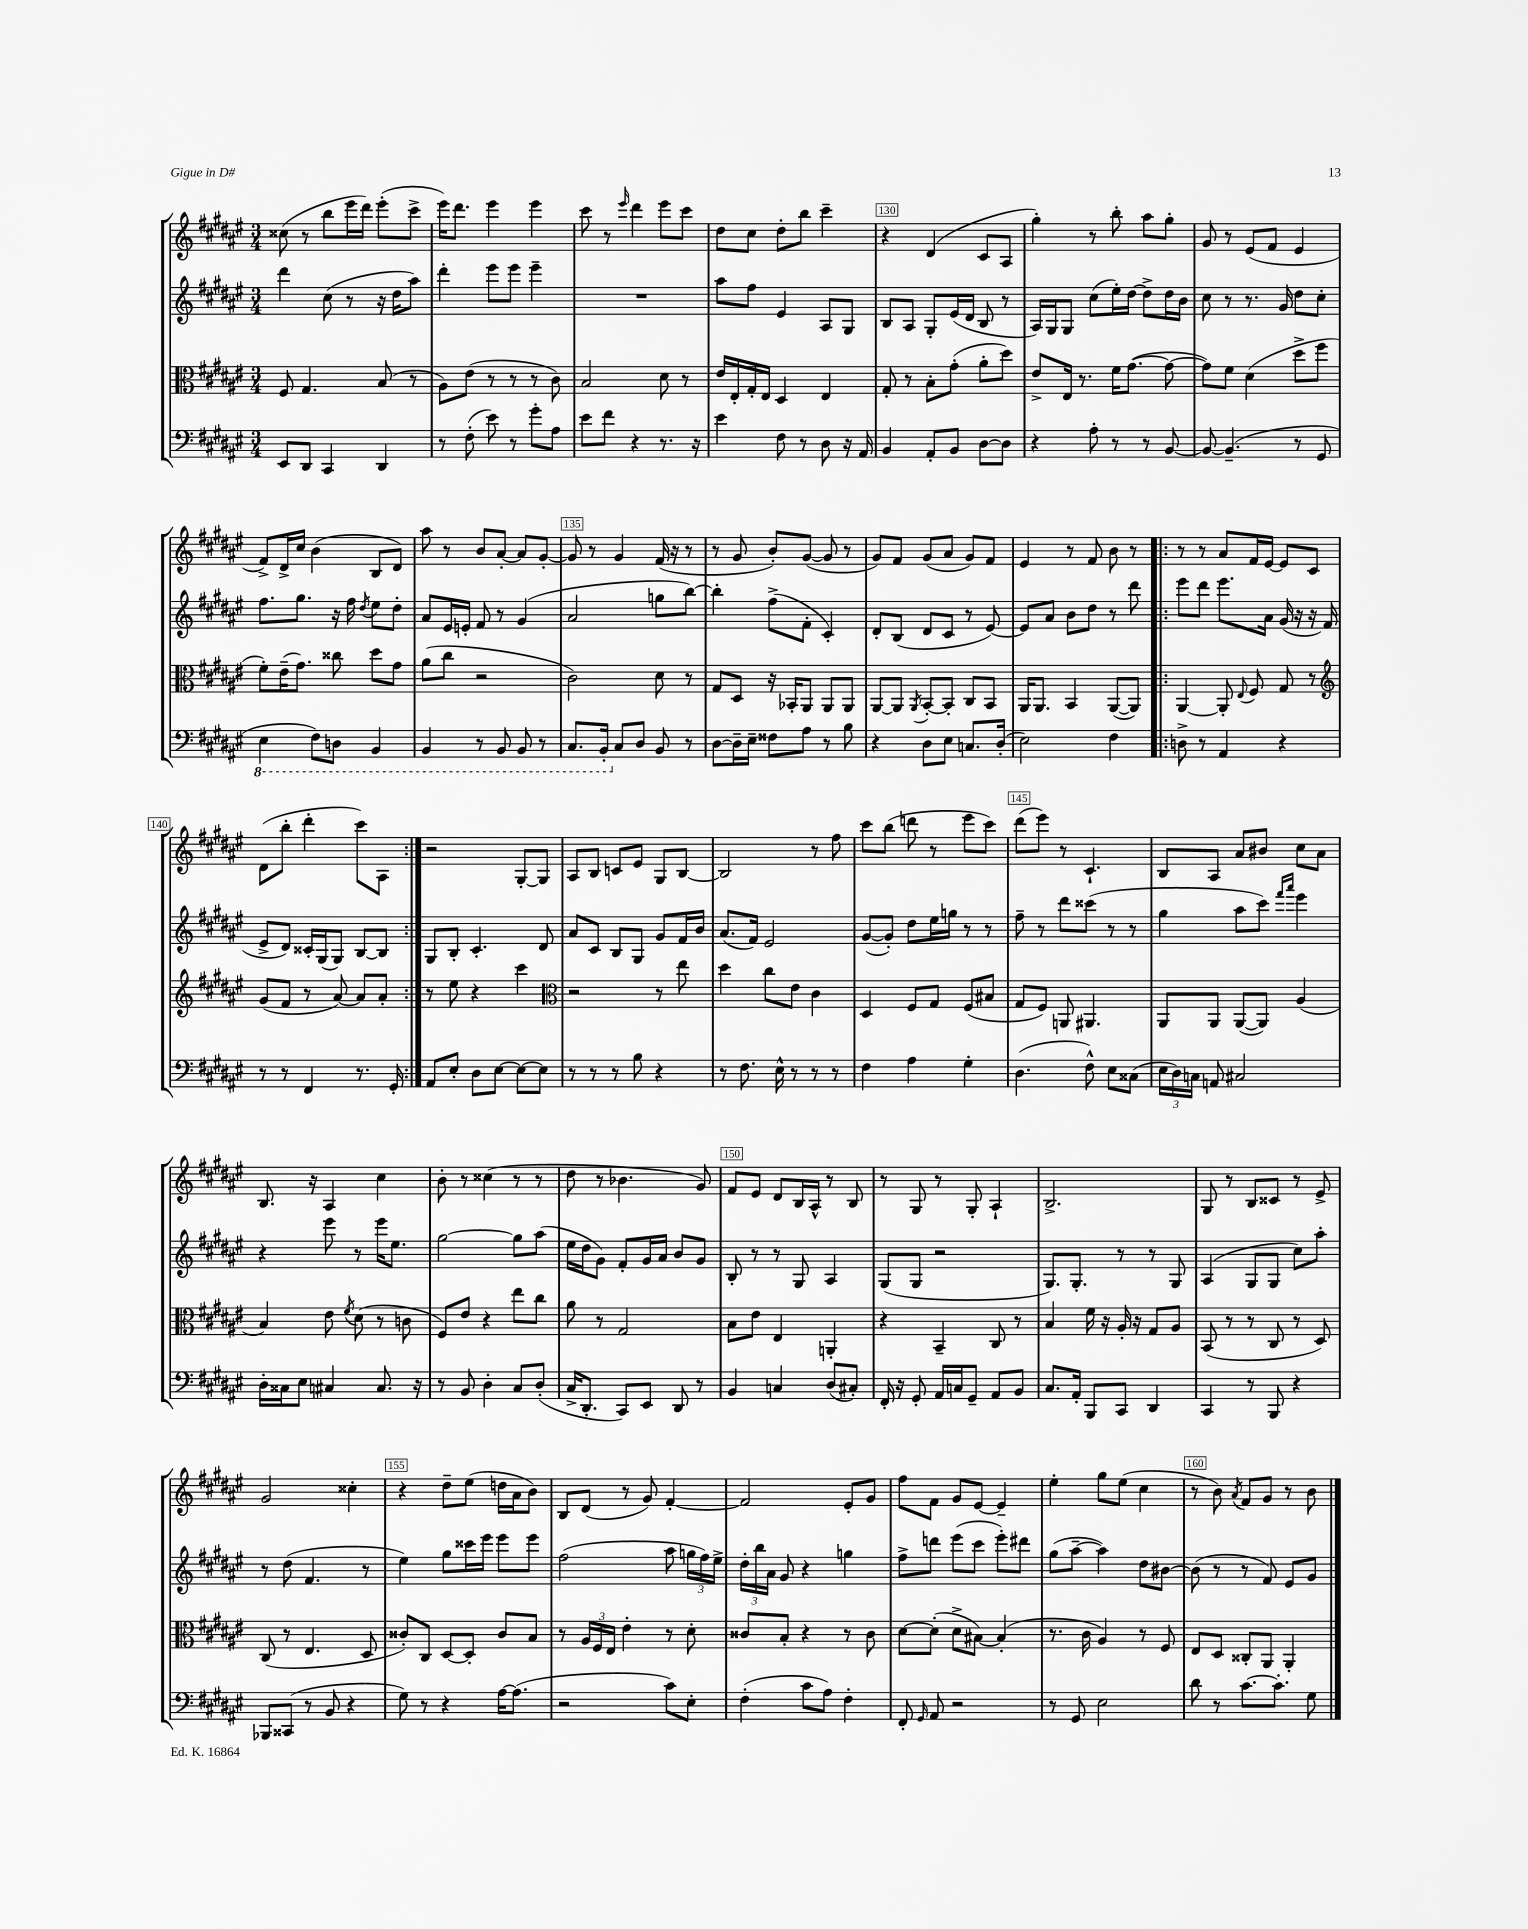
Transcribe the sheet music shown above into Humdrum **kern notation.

**kern	**kern	**kern	**kern
*staff4	*staff3	*staff2	*staff1
*clefF4	*clefC3	*clefG2	*clefG2
*k[f#c#g#d#a#e#]	*k[f#c#g#d#a#e#]	*k[f#c#g#d#a#e#]	*k[f#c#g#d#a#e#]
*M3/4	*M3/4	*M3/4	*M3/4
8EE#	8F#	4ddd#	(8cc##
8DD#	4.G#	.	8r
4CC#	.	(8cc#	8bb
.	.	8r	16eee#
.	.	.	16ddd#)
4DD#	(8B	16r	(8eee#'
.	.	16dd#	.
.	8r	8aa#)	8ccc#^
=	=	=	=
8r	8A#)	4ddd#'	16eee#)
.	.	.	8.ddd#
(8F#'	(8e#	.	.
8e#)	8r	8eee#	4eee#
8r	8r	8eee#	.
8g#'	8r	4eee#~	4eee#
8A#	8c#)	.	.
=	=	=	=
8e#	2B	2.r	8ccc#
8f#	.	.	8r
.	.	.	16qqeee#
4r	.	.	4ddd#
8.r	8d#	.	8eee#
.	8r	.	8ccc#
16r	.	.	.
=	=	=	=
4e#	16e#	8aa#	8dd#
.	16E#'	.	.
.	16G#'	8ff#	8cc#
.	16E#	.	.
8F#	4D#	4e#	8dd#'
8r	.	.	8bb
8D#	4E#	8A#	4ccc#~
16r	.	8G#	.
16AA#	.	.	.
=	=	=	=
4BB	8G#'	8B	4r
.	8r	8A#	.
8AA#'	8B'	8G#'	(4d#
8BB	(8g#'	(16e#	.
.	.	16d#	.
[8D#	8a#'	8B	8c#
8D#]	8dd#)	8r	8A#
=	=	=	=
4r	8e#^	16A#)	4gg#')
.	.	16G#	.
.	16E#	8G#	.
.	8.r	.	.
8A#'	.	(8cc#	8r
8r	16f#	16ee#')	8bb'
.	([8.g#	[16dd#	.
8r	.	8dd#^]	8aa#
[8BB	8g#_	16dd#	8gg#'
.	.	16b	.
=	=	=	=
8BB_	8g#])	8cc#	8g#
(4.BB~]	8f#	8r	8r
.	(4d#	8.r	(8e#
.	.	.	8f#
.	.	16g#	.
8r	8dd#^	8dd#	4e#
8GG#	8ff#	8cc#'	.
=	=	=	=
4EE#	8f#')	8.ff#	8f#^)
.	(16e#~	.	16d#^
.	8.g#)	8.gg#	16cc#
8FF#)	.	.	(4b
8DD	8cc##	16r	.
.	.	16ff#	.
.	.	8qdd#	.
4BBB	8dd#	8ee#	8B
.	8g#	8dd#'	8d#)
=	=	=	=
4BBB	(8a#	8a#	8aa#
.	8cc#	16e#	8r
.	.	16e'	.
8r	2r	8f#	8b
8BBB	.	8r	[8a#'
8BBB	.	(4g#	8a#]
8r	.	.	[8g#'
=	=	=	=
8.CC#	2c#)	2a#	8g#]
.	.	.	8r
16BBB'	.	.	.
8C#	.	.	4g#
8D#	.	.	.
8BB	8d#	8gg	(16f#
.	.	.	16r
8r	8r	[8bb)	8r
=	=	=	=
[8D#	8G#	4bb']	8r
16D#~]	8D#	.	8g#
16E#~	.	.	.
8F##	16r	(8ff#^	8b')
.	16BB-'	.	.
8A#	8AA#	8f#'	([8g#
8r	8AA#	4c#')	8g#]
8B	8AA#	.	8r
=	=	=	=
4r	[8AA#	8d#'	8g#)
.	8AA#]	(8B	8f#
.	8qAA#	.	.
8D#	[8BB'	8d#	(8g#
8E#	8BB']	8c#	8a#
8.C	8C#	8r	8g#)
.	8BB	[8e#)	8f#
(16D#'	.	.	.
=	=	=	=
2E#)	16AA#	8e#]	4e#
.	8.AA#	.	.
.	.	8a#	.
.	4BB	8b	8r
.	.	8dd#	8f#
4F#	([8AA#	8r	8b
.	8AA#])	8ddd#	8r
=!|:	=!|:	=!|:	=!|:
8D^	[4AA#	8eee#	8r
8r	.	8ddd#	8r
4AA#	8AA#']	8.eee#	8a#
.	8qqE#	.	.
.	8F#	.	16f#
.	.	16a#	[16e#
4r	8G#	(16g#	8e#]
.	.	16r	.
.	8r	16r	8c#
.	.	16f#	.
=	=	=	=
*	*clefG2	*	*
8r	(8g#	8e#^	(8d#
8r	8f#	8d#)	8bb'
4FF#	8r	16c##'	4ddd#'
.	.	(16G#	.
.	[8a#)	8G#)	.
8.r	8a#]	[8B	8ccc#)
.	8a#'	8B]	8A#
16GG#'	.	.	.
=:|!	=:|!	=:|!	=:|!
8AA#	8r	8G#	2r
8E#'	8ee#	8B'	.
8D#	4r	4.c#'	.
[8E#	.	.	.
8E#_	4ccc#	.	[8G#'
8E#]	.	8d#	8G#]
=	=	=	=
*	*clefC3	*	*
8r	2r	8a#	8A#
8r	.	8c#	8B
8r	.	8B	8c
8B	.	8G#	8e#
4r	8r	8g#	8G#
.	8ee#	16f#	[8B
.	.	16b	.
=	=	=	=
8r	4dd#	(8.a#	2B]
8.F#	.	.	.
.	.	16f#)	.
.	8cc#	2e#	.
16E#^^	.	.	.
8r	8e#	.	.
8r	4c#	.	8r
8r	.	.	8ff#
=	=	=	=
4F#	4D#	([8g#	8ccc#
.	.	8g#'])	(8bb
4A#	8F#	8dd#	8ddd
.	8G#	16ee#	8r
.	.	16gg	.
4G#'	(8F#	8r	8eee#
.	8B#	8r	8ccc#)
=	=	=	=
(4.D#	8G#	8ff#~	(8ddd#
.	8F#)	8r	8eee#)
.	8AA	8ddd#	8r
8F#^^)	4.AA#	(8ccc##	4.c#`
8E#	.	8r	.
(8C##	.	8r	.
=	=	=	=
24E#	8AA#	4gg#	8B
24D#)	.	.	.
24C	.	.	.
8AA	8AA#	.	8A#
2C#	([8AA#	8aa#	8a#
.	8AA#])	8ccc#)	8b#
.	.	16qqfff#	.
.	.	16qqaaa#	.
.	(4A#	4eee#	8cc#
.	.	.	8a#
=	=	=	=
16D#'	4B)	4r	8.B
16C##	.	.	.
8E#	.	.	.
.	.	.	16r
4C#	8e#	8eee#	4A#
.	8qf#	.	.
.	(8d#	8r	.
8.C#	8r	16eee#	4cc#
.	.	8.ee#	.
.	8c	.	.
16r	.	.	.
=	=	=	=
8r	8F#)	[2gg#	8b'
8BB	8e#	.	8r
4D#'	4r	.	(4cc##
8C#	8ee#	8gg#]	8r
(8D#'	8cc#	(8aa#	8r
=	=	=	=
16C#^	8a#	16ee#	8dd#
8.DD#'	.	16dd#	.
.	8r	8g#)	8r
8CC#)	2G#	8f#'	4.b-
8EE#	.	16g#	.
.	.	16a#	.
8DD#	.	8b	.
8r	.	8g#	8g#)
=	=	=	=
4BB	8B	8B'	8f#
.	8e#	8r	8e#
4C	4E#	8r	8d#
.	.	8G#	16B
.	.	.	16A#^^
(8D#	4AA'	4A#	8r
8C#')	.	.	8B
=	=	=	=
16FF#'	4r	(8G#	8r
16r	.	.	.
8GG#'	.	8G#	8G#
16AA#	4BB~	2r	8r
16C	.	.	.
8GG#~	.	.	8G#'
8AA#	8C#	.	4A#`
8BB	8r	.	.
=	=	=	=
8.C#	4B	8.G#)	2.B^
16AA#'	.	8.G#'	.
8BBB	16f#	.	.
.	16r	.	.
8CC#	16A#'	8r	.
.	16r	.	.
4DD#	8G#	8r	.
.	8A#	8G#	.
=	=	=	=
4CC#	(8BB	(4A#	8G#
.	8r	.	8r
8r	8r	8G#	8B
8BBB	8C#	8G#	8c##
4r	8r	8cc#)	8r
.	8D#)	8aa#'	8e#^
=	=	=	=
8BBB-	(8C#	8r	2g#
(8CC##	8r	(8dd#	.
8r	4.E#	4.f#	.
8BB	.	.	.
4r	.	.	4cc##'
.	8D#	8r	.
=	=	=	=
8G#)	8c##')	4ee#)	4r
8r	8C#	.	.
4r	[8D#	8gg#	8dd#~
.	8D#']	16ccc##	(8ee#
.	.	16eee#	.
[16A#	8c##	8eee#	16dd
(8.A#]	.	.	16a#
.	8B	8eee#	8b)
=	=	=	=
2r	8r	(2ff#	8B
.	24A#	.	(8d#
.	24F#	.	.
.	24E#	.	.
.	4e#'	.	8r
.	.	.	8g#)
8c#)	8r	8aa#	[4f#'
8E#'	8d#'	24gg	.
.	.	24ff#)	.
.	.	24ee#^	.
=	=	=	=
(4F#'	8c##	24dd#'	2f#]
.	.	24bb	.
.	.	24a#	.
.	8B'	8g#	.
8c#	4r	4r	.
8A#)	.	.	.
4F#'	8r	4gg	8e#'
.	8c##	.	8g#
=	=	=	=
8FF#'	[8d#	8ff#^	8ff#
16qqGG#	.	.	.
8AA#	(8d#']	8ddd	8f#
2r	8d#^	(8eee#	8g#
.	[8B#)	8ccc#	[8e#
.	(4B#']	8eee#')	4e#~]
.	.	8ddd#	.
=	=	=	=
8r	8.r	(8gg#	4ee#'
8GG#	.	[8aa#~	.
.	16c#	.	.
2E#	4A#)	4aa#])	8gg#
.	.	.	(8ee#
.	8r	8dd#	4cc#
.	8F#	[8b#	.
=	=	=	=
8d#	8E#	(8b#]	8r
8r	8D#	8r	8b)
.	.	.	8qa#
[8.c#	8C##'	8r	8f#
.	8AA#	8f#)	8g#
8.c#']	.	.	.
.	4AA#'	8e#	8r
8G#	.	8g#	8b
==	==	==	==
*-	*-	*-	*-
